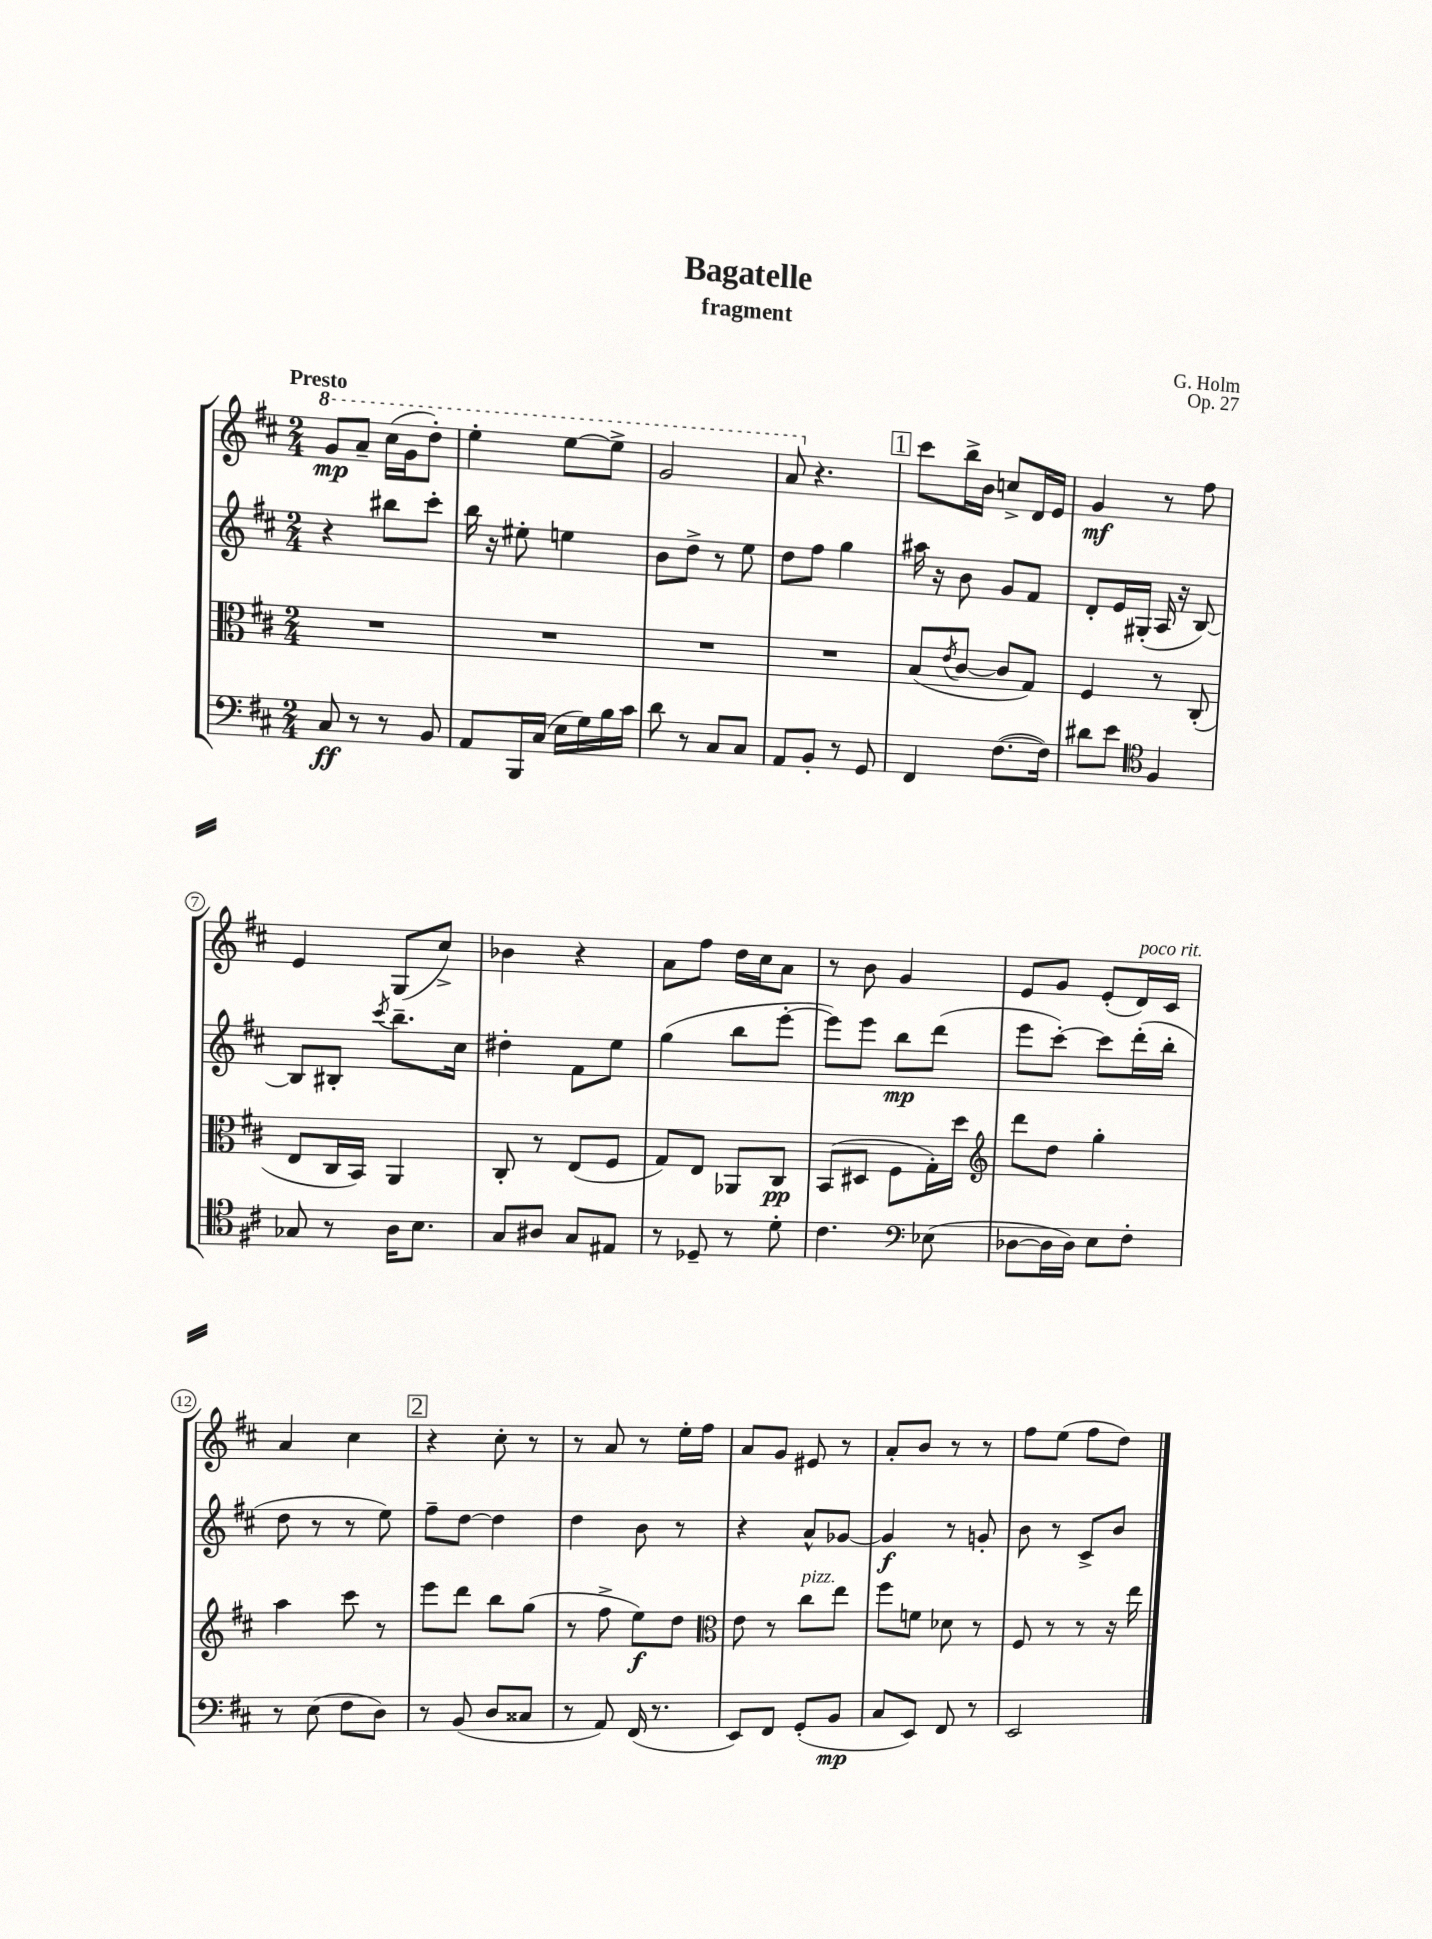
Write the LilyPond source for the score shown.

\header { title = "Bagatelle" composer = "G. Holm" subtitle = "fragment" opus = "Op. 27" }
<<
\new StaffGroup <<
\new Staff = "s0" {
    \clef treble \key d \major \numericTimeSignature \time 2/4 \tempo "Presto"
    \ottava #1 g''8\mp a''8-- cis'''16( g''16 d'''8-.) |
    e'''4-. e'''8~ e'''8-> |
    g''2 |
    a''8 \ottava #0 r4. |
    \mark \markup { \box "1" } cis'''8 b''16-> b'16 c''8-> d'16 e'16 |
    g'4\mf r8 fis''8 |
    e'4 g8( cis''8->) |
    bes'4 r4 |
    a'8 fis''8 d''16 cis''16 a'8 |
    r8 b'8 g'4 |
    e'8 g'8 e'8-.( d'16^\markup { \italic "poco rit." }) cis'16 |
    a'4 cis''4 |
    \mark \markup { \box "2" } r4 cis''8-. r8 |
    r8 a'8 r8 e''16-. fis''16 |
    a'8 g'8 eis'8 r8 |
    a'8-. b'8 r8 r8 |
    fis''8 e''8( fis''8 d''8) \bar "|." |
}
\new Staff = "s1" {
    \clef treble \key d \major \numericTimeSignature \time 2/4
    r4 bis''8 cis'''8-. |
    b''16 r16 eis''8-. e''4 |
    b'8 d''8-> r8 e''8 |
    d''8 fis''8 g''4 |
    \mark \markup { \box "1" } ais''16 r16 b'8 g'8 fis'8 |
    d'8-. e'16 gis16-.( a16 r16 b8~) |
    b8 bis8-. \acciaccatura { cis'''8 } b''8.-- cis''16 |
    dis''4-. fis'8 e''8 |
    g''4( b''8 e'''8~-. |
    e'''8) e'''8 b''8\mp d'''8( |
    e'''8 cis'''8~-.) cis'''8 d'''16-.( b''16-. |
    d''8 r8 r8 e''8) |
    \mark \markup { \box "2" } fis''8-- d''8~ d''4 |
    d''4 b'8 r8 |
    r4 a'8-^ ges'8~ |
    ges'4\f r8 g'8-. |
    b'8 r8 cis'8-> b'8 \bar "|." |
}
\new Staff = "s2" {
    \clef alto \key d \major \numericTimeSignature \time 2/4
    R2 |
    R2 |
    R2 |
    R2 |
    \mark \markup { \box "1" } b8( \acciaccatura { e'8 } cis'8~ cis'8 g8) |
    fis4 r8 cis8-.( |
    e8 cis16 b,16) a,4 |
    cis8-. r8 e8( fis8 |
    g8) e8 aes,8 cis8\pp |
    b,8( dis8 fis8 g16-.) d''16 |
    \clef treble d'''8 d''8 g''4-. |
    a''4 cis'''8 r8 |
    \mark \markup { \box "2" } e'''8 d'''8 b''8 g''8( |
    r8 fis''8-> e''8\f) d''8 |
    \clef alto e'8 r8 cis''8^\markup { \italic "pizz." } e''8 |
    fis''8 f'8 des'8 r8 |
    fis8 r8 r8 r16 e''16 \bar "|." |
}
\new Staff = "s3" {
    \clef bass \key d \major \numericTimeSignature \time 2/4
    cis8\ff r8 r8 b,8 |
    a,8 b,,16 cis16( e16 g16) b16 cis'16 |
    d'8 r8 cis8 cis8 |
    a,8 b,8-. r8 g,8 |
    \mark \markup { \box "1" } fis,4 fis8.~( fis16) |
    dis'8 e'8 \clef tenor fis4 |
    ges8 r8 a16 b8. |
    g8 ais8 g8 eis8 |
    r8 des8-- r8 d'8-. |
    cis'4. \clef bass ees8( |
    des8~ des16 des16) e8 fis8-. |
    r8 e8( fis8 d8) |
    \mark \markup { \box "2" } r8 b,8( d8 cisis8 |
    r8 a,8) fis,16( r8. |
    e,8) fis,8 g,8-.( b,8\mp |
    cis8 e,8) fis,8 r8 |
    e,2 \bar "|." |
}
>>
>>
\layout { \context { \Score \override BarNumber.stencil = #(make-stencil-circler 0.1 0.3 ly:text-interface::print) } }
